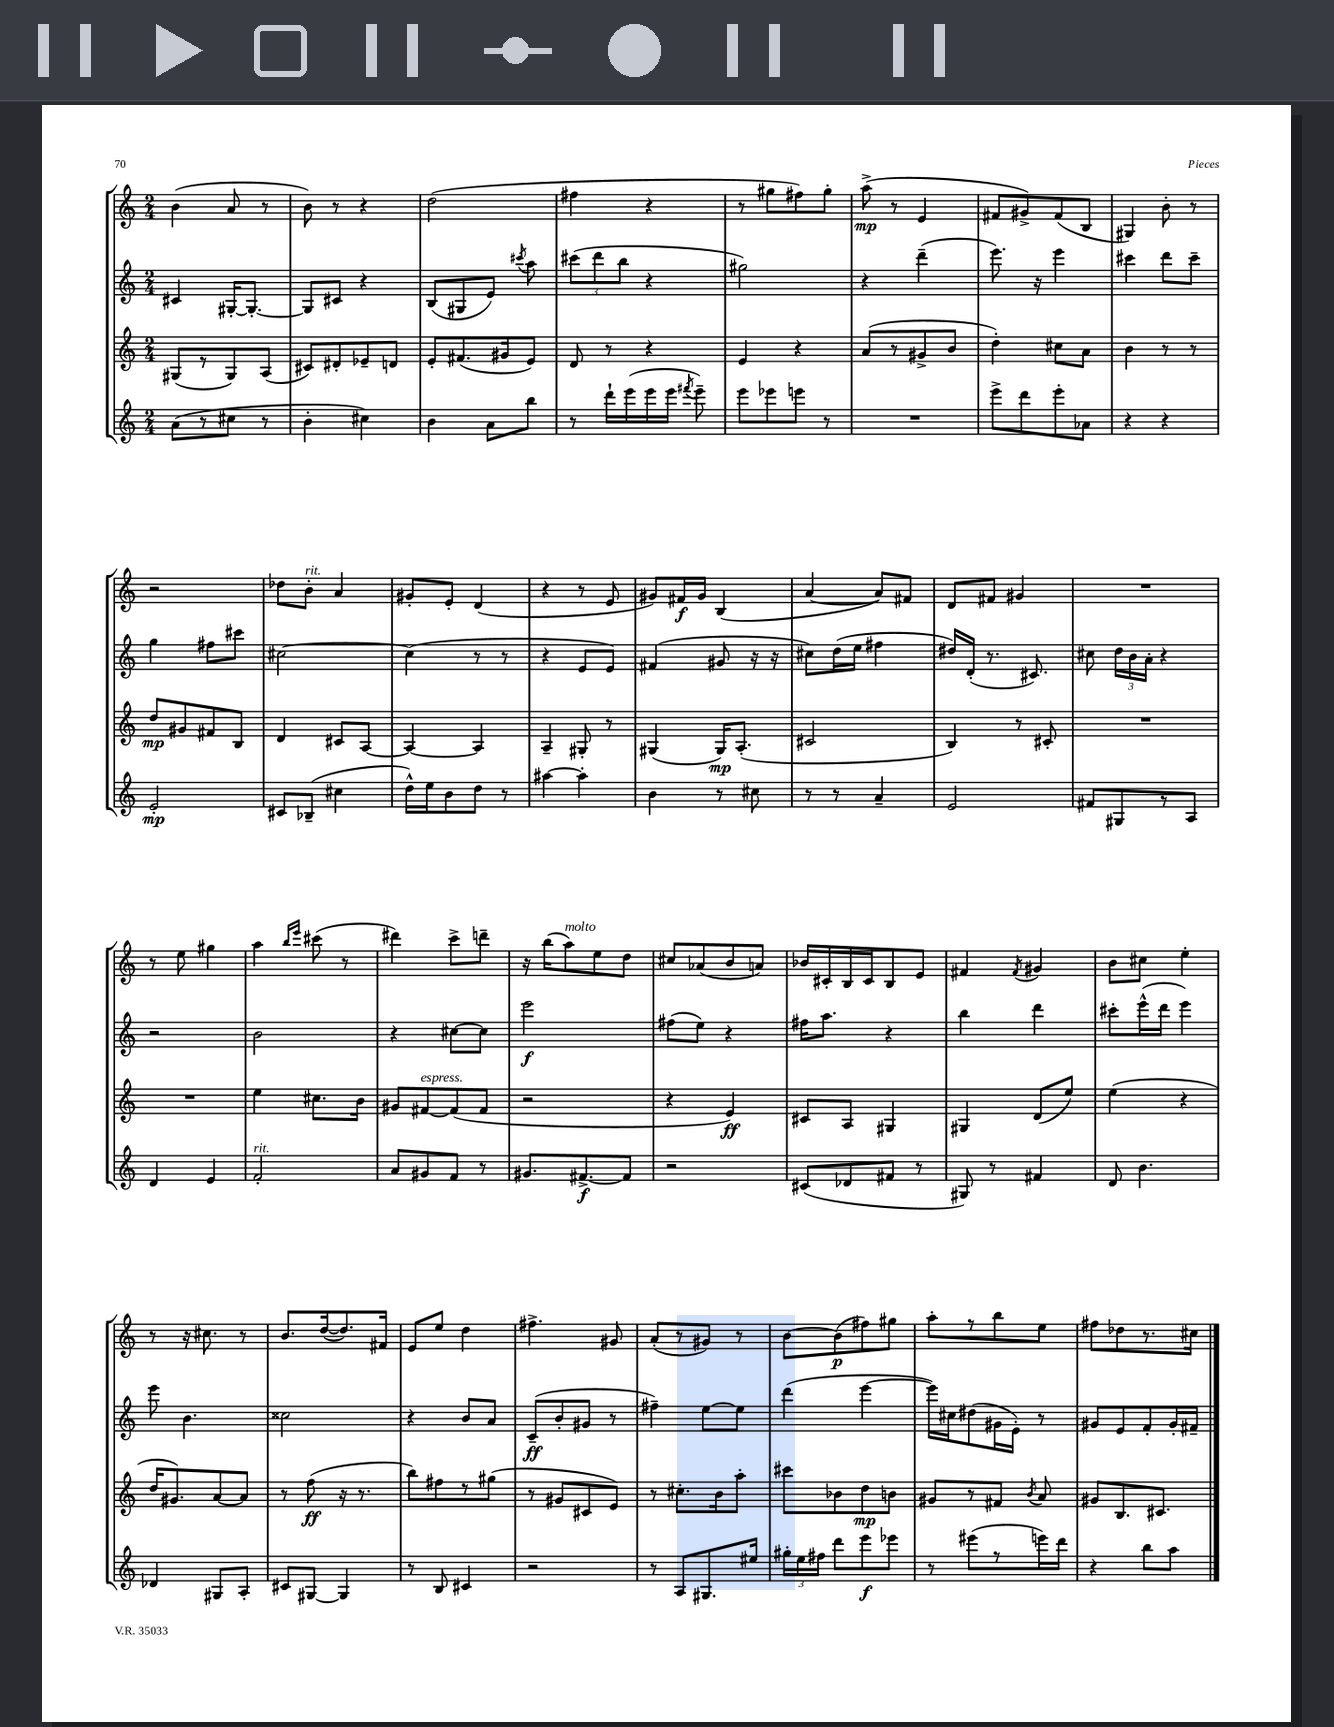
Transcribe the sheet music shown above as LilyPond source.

<<
\new StaffGroup <<
\new Staff = "s0" {
    \clef treble \key c \major \numericTimeSignature \time 2/4
    \autoBeamOff b'4( a'8 r8 |
    b'8) r8 r4 |
    d''2( |
    fis''4 r4 |
    r8 gis''8[ fis''8) gis''8]-. |
    a''8->\mp( r8 e'4 |
    fis'8[ gis'8->) fis'8( b8] |
    gis4) b'8-. r8 |
    r2 |
    des''8[ b'8]-.^\markup { \italic "rit." } a'4 |
    gis'8[-. e'8]-. d'4( |
    r4 r8 e'8 |
    gis'8[) fis'16\f gis'16] b4( |
    a'4~ a'8[) fis'8] |
    d'8[ fis'8] gis'4 |
    R2 |
    r8 e''8 gis''4 |
    a''4 \grace { b''16[ e'''16] } cis'''8( r8 |
    dis'''4) c'''8[-> d'''8]-- |
    r16 b''16[( a''8^\markup { \italic "molto" }) e''8 d''8] |
    cis''8[ aes'8( b'8 a'8]) |
    bes'16[ cis'16-. b16 cis'16 b8 e'8] |
    fis'4 \acciaccatura { fis'8 } gis'4 |
    b'8[ cis''8] e''4-. |
    r8 r16 cis''8. r8 |
    b'8.[ d''16~( d''8.) fis'16] |
    e'8[ e''8] d''4 |
    fis''4.-> gis'8 |
    a'8[-.( r8 gis'8]) r8 |
    b'8[~ b'8\p( fis''8) gis''8] |
    a''8[-. r8 b''8 e''8] |
    fis''8[ des''8 r8. cis''16] \bar "|." |
}
\new Staff = "s1" {
    \clef treble \key c \major \numericTimeSignature \time 2/4
    \autoBeamOff cis'4 gis16[~-. gis8.]~-. |
    gis8[ cis'8] r4 |
    b8[( gis8 e'8]) \acciaccatura { cis'''8 } a''8 |
    \tuplet 3/2 { cis'''8[( d'''8 b''8] } r4 |
    gis''2) |
    r4 d'''4--( |
    e'''8.) r16 e'''4 |
    cis'''4 d'''8[ cis'''8]-- |
    g''4 fis''8[ cis'''8] |
    cis''2~ |
    cis''4( r8 r8 |
    r4 e'8[ e'8]) |
    fis'4( gis'8 r16 r16 |
    cis''8[) d''16( e''16] fis''4 |
    dis''16[) d'16]-.( r8. cis'8.) |
    cis''8 \tuplet 3/2 { d''16[ b'16 a'16]-. } r4 |
    r2 |
    b'2 |
    r4 cis''8[~ cis''8] |
    e'''2\f |
    fis''8[( e''8]) r4 |
    fis''16[ a''8.] r4 |
    b''4 d'''4 |
    cis'''8[-. e'''16-^( d'''16] e'''4) |
    e'''8 b'4. |
    cisis''2 |
    r4 b'8[ a'8] |
    c'8[--\ff( b'8-. gis'8] r8 |
    fis''4--) e''8[~ e''8] |
    d'''4( e'''4~ |
    e'''16[) cis''16 dis''8( gis'16 e'16]-.) r8 |
    gis'8[ e'8 f'8-. gis'16-. fis'16]-- \bar "|." |
}
\new Staff = "s2" {
    \clef treble \key c \major \numericTimeSignature \time 2/4
    \autoBeamOff gis8[( r8 gis8) a8]( |
    cis'8[) dis'8-. ees'8-- d'8] |
    e'8[-. fis'8.( gis'16 e'8]) |
    d'8 r8 r4 |
    e'4 r4 |
    a'8[( r8 gis'8-> b'8] |
    d''4-.) cis''8[ a'8] |
    b'4 r8 r8 |
    d''8[\mp gis'8 fis'8 b8] |
    d'4 cis'8[ a8]~ |
    a4~ a4 |
    a4-- gis8-. r8 |
    gis4( gis16[\mp) a8.]-.( |
    cis'2 |
    b4) r8 cis'8-. |
    R2 |
    R2 |
    e''4 cis''8.[ b'16] |
    gis'8[ fis'8~^\markup { \italic "espress." } fis'8( fis'8] |
    r2 |
    r4 e'4\ff) |
    cis'8[ a8] gis4 |
    gis4 d'8[( e''8]) |
    e''4( r4 |
    d''16[ gis'8.) a'8~ a'8] |
    r8 f''8\ff( r16 r8. |
    b''8[) fis''8 r8 gis''8]( |
    r8 gis'8[ cis'8 e'8]) |
    r8 cis''8.[-. b'16 a''8]-. |
    cis'''8[ bes'8 d''8\mp b'8] |
    gis'8[ r8 fis'8] \acciaccatura { b'8 } a'8 |
    gis'8[ b8. cis'8.] \bar "|." |
}
\new Staff = "s3" {
    \clef treble \key c \major \numericTimeSignature \time 2/4
    \autoBeamOff a'8[( r8 cis''8] r8 |
    b'4-. cis''4) |
    b'4 a'8[ b''8] |
    r8 d'''16[-! e'''16( e'''16 e'''16] \acciaccatura { fis'''8 } e'''8--) |
    e'''8[ ees'''8 e'''8] r8 |
    R2 |
    e'''8[-> d'''8 e'''8-. aes'8] |
    r4 r4 |
    e'2-.\mp |
    cis'8[ bes8]--( cis''4 |
    d''16[-^) e''16 b'8 d''8] r8 |
    ais''4~ ais''4-. |
    b'4 r8 cis''8 |
    r8 r8 a'4-- |
    e'2 |
    fis'8[ gis8 r8 a8] |
    d'4 e'4 |
    f'2-.^\markup { \italic "rit." } |
    a'8[ gis'8 f'8] r8 |
    gis'8.[ fis'8.~->\f fis'8] |
    r2 |
    cis'8[( des'8 fis'8] r8 |
    gis8) r8 fis'4 |
    d'8 b'4. |
    des'4 gis8[ a8]-. |
    cis'8[ gis8]~ gis4 |
    r8 b8 cis'4 |
    r2 |
    r8 a8[ gis8. eis''16] |
    \tuplet 3/2 { gis''16[-. e''16 fis''16] } d'''8[ e'''8\f ees'''8] |
    r8 eis'''8[( r8 e'''16) d'''16] |
    r4 b''8[ a''8] \bar "|." |
}
>>
>>
\layout { \context { \Score \remove "Bar_number_engraver" } }
